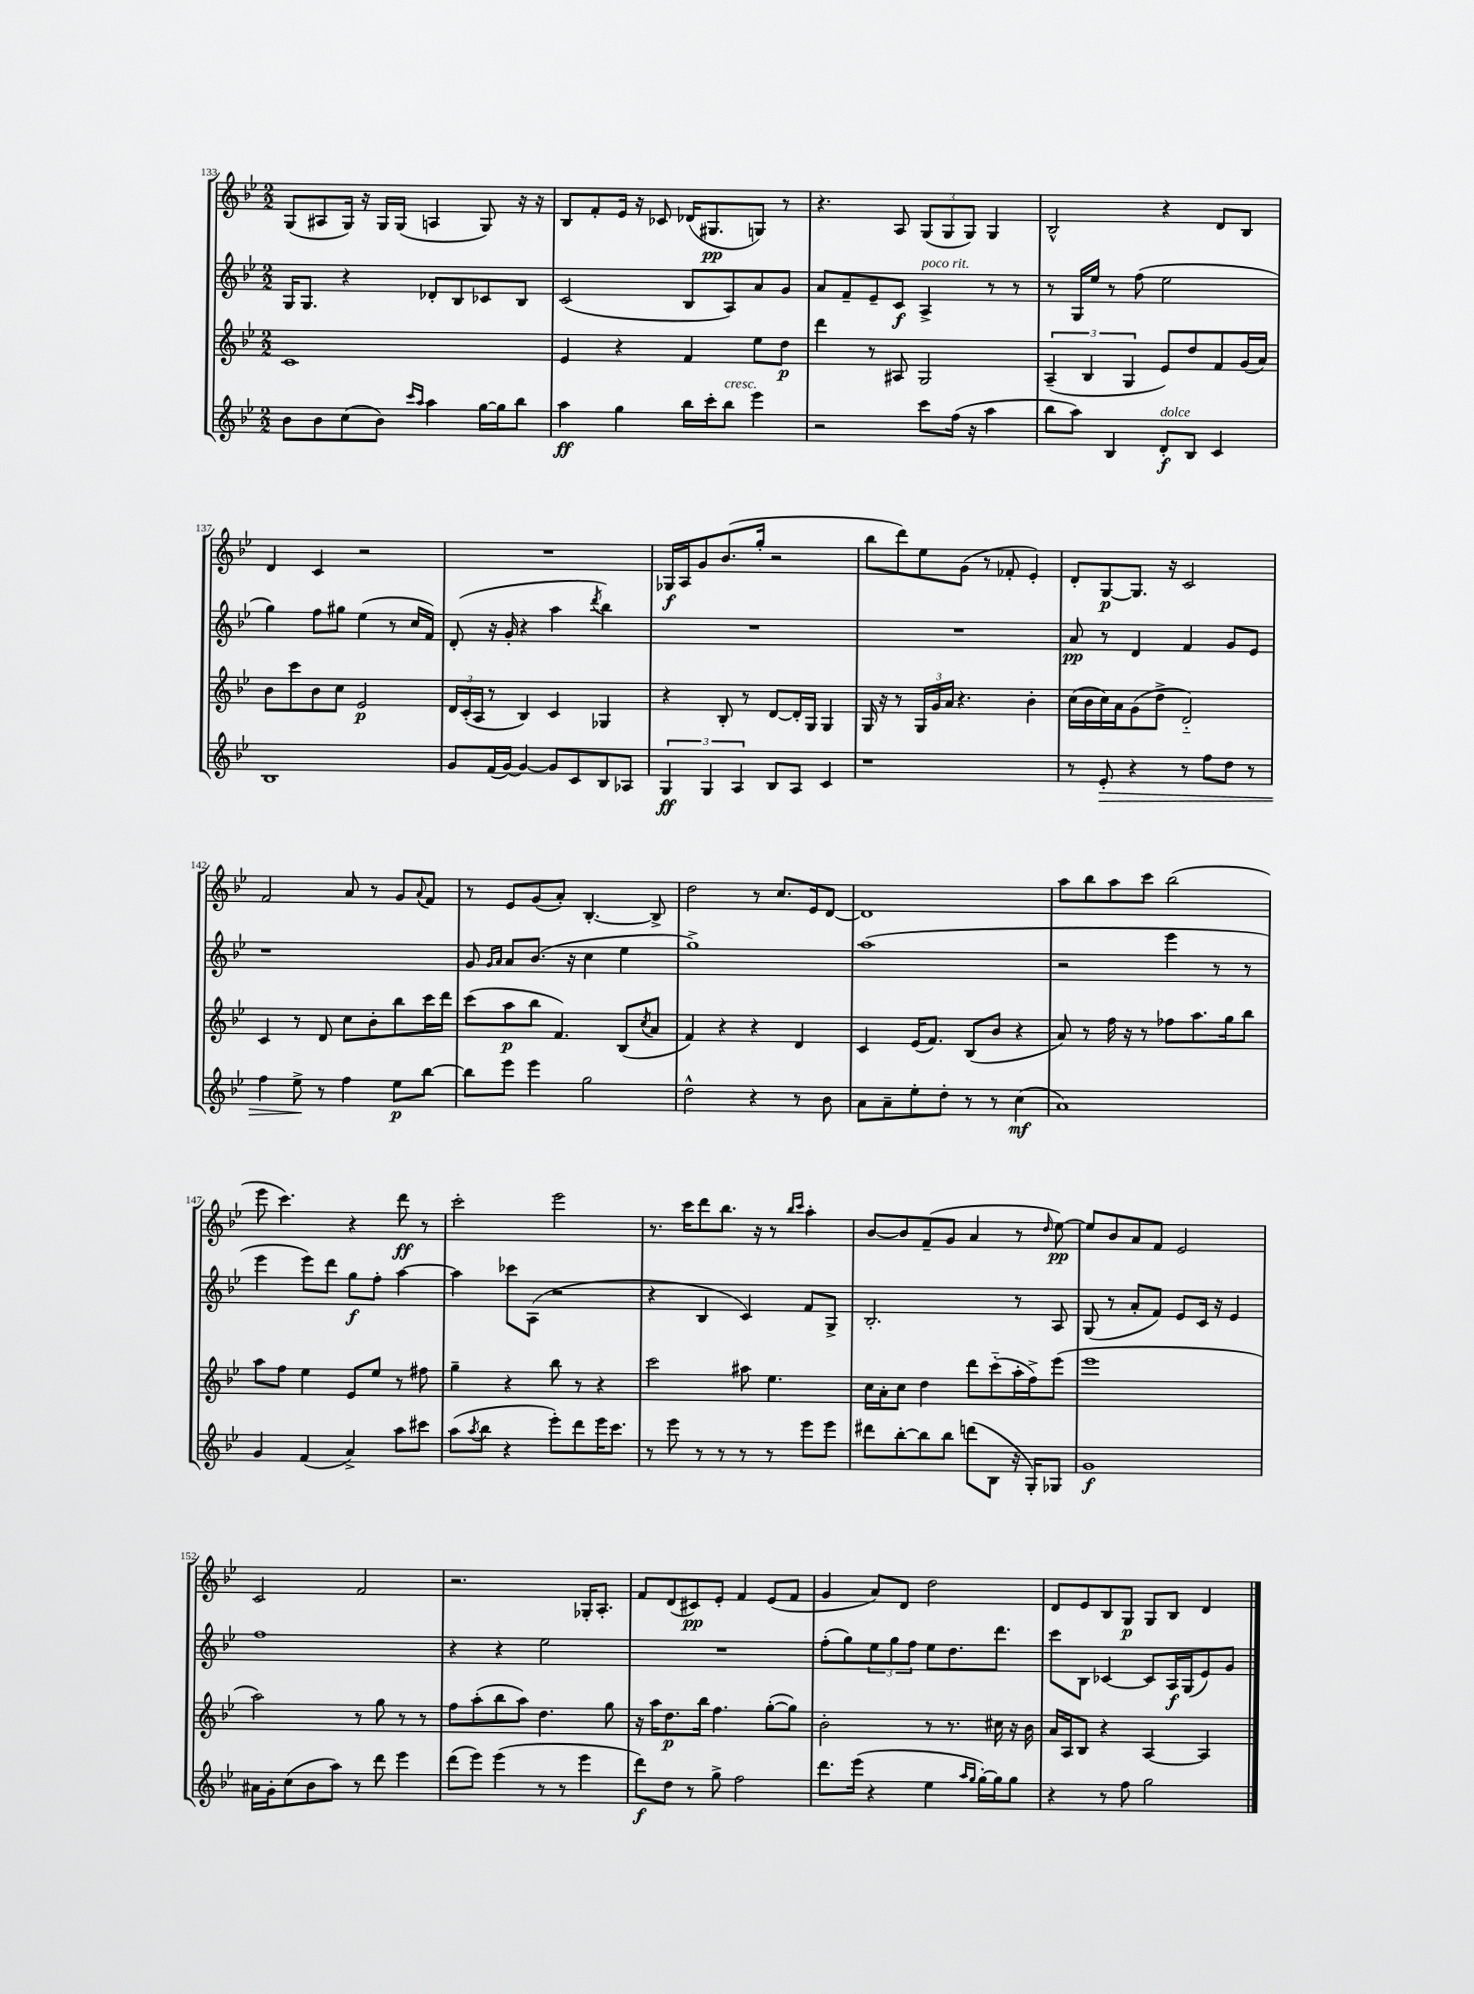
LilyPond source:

<<
\new StaffGroup <<
\new Staff = "s0" {
    \clef treble \key bes \major \numericTimeSignature \time 2/2
    g8( ais8 g16) r16 g16 g16( a4 g8) r16 r16 |
    bes8 f'8-. ees'16 r16 ces'8 des'16( gis8.\pp g8) r8 |
    r4. a8 \tuplet 3/2 { g8( g8 g8) } g4 |
    bes2-^ r4 d'8 bes8 |
    d'4 c'4 r2 |
    R1 |
    ges16\f a16 g'8 bes'8.( g''16-. r2 |
    bes''8 d'''8) ees''8 g'8( r8 fes'8-. ees'4-.) |
    d'8-. g8~\p g8. r16 c'2 |
    f'2 a'8 r8 g'8 \appoggiatura { a'8 } f'8 |
    r8 ees'8 g'8( a'8-.) bes4.~-. bes8-> |
    d''2 r8 c''8. ees'16 d'8~ |
    d'1 |
    a''8 bes''8 a''8 c'''8 bes''2( |
    ees'''8 c'''4.) r4 d'''8\ff r8 |
    c'''2-. ees'''2 |
    r8. c'''16 d'''8 bes''8. r16 r8 \grace { bes''16 c'''16 } a''4-. |
    bes'8~ bes'8 f'8--( g'8 a'4 r8 \grace { d''16 } ees''8~\pp) |
    ees''8 bes'8 a'8 f'8 ees'2 |
    c'2 f'2 |
    r2. ges16-. a8.-. |
    f'8 d'8( cis'8\pp) ees'8-. f'4 ees'8( f'8 |
    g'4 a'8) d'8 d''2 |
    d'8 ees'8 bes8 g8\p g8 bes8 d'4 \bar "|." |
}
\new Staff = "s1" {
    \clef treble \key bes \major \numericTimeSignature \time 2/2
    g16 g8. r4 des'8-. bes8 ces'8 bes8 |
    c'2( bes8 a8) a'8 g'8 |
    a'8 f'8-- ees'8-- c'8\f a4->^\markup { \italic "poco rit." } r8 r8 |
    r8 g16 ees''16 r8 f''8( ees''2 |
    g''4) f''8 gis''8 ees''4( r8 c''16 f'16) |
    d'8-.( r16 g'16-. r4 a''4 \acciaccatura { d'''8 } bes''4) |
    R1 |
    R1 |
    a'8\pp r8 d'4 f'4 g'8 ees'8 |
    r1 |
    g'8 \grace { g'16 a'16 } a'8 bes'8.( r16 c''4 ees''4 |
    g''1->) |
    a''1( |
    r2 ees'''4 r8 r8 |
    ees'''4 ees'''8) d'''8 g''8\f f''8-. a''4~ |
    a''4 ces'''8 a8( r2 |
    r4 bes4 c'4) f'8 g8-> |
    bes2.-. r8 a8 |
    g8( r8 a'8-. f'8) ees'8 c'16 r16 ees'4 |
    f''1 |
    r4 r4 ees''2 |
    R1 |
    f''8-.( g''8) \tuplet 3/2 { ees''8 g''8 f''8 } ees''8 d''8. d'''8. |
    c'''8 bes8 ces'4~ ces'8 a16\f g16( ees'8) g'8 \bar "|." |
}
\new Staff = "s2" {
    \clef treble \key bes \major \numericTimeSignature \time 2/2
    c'1 |
    ees'4 r4 f'4 ees''8 d''8\p |
    d'''4 r8 ais8 g2 |
    \tuplet 3/2 { a4--( bes4 g4 } ees'8) d''8 f'8 g'16( a'16) |
    bes'8 c'''8 bes'8 c''8 ees'2\p |
    \tuplet 3/2 { d'16 c'16-.( a16 } r8 bes4) c'4 ges4 |
    r4 bes8-. r8 d'8~ d'16-. g16 g4 |
    g16 r16 r8 \tuplet 3/2 { g16 g'16 a'16 } r4. bes'4-. |
    c''16( bes'16 c''16) a'16 g'8( d''8-> d'2-_) |
    c'4 r8 d'8 c''8 bes'8-. bes''8 c'''16 d'''16 |
    c'''8( a''8\p bes''8 f'4.) bes8( \acciaccatura { c''8 } a'8 |
    f'4) r4 r4 d'4 |
    c'4 ees'16( f'8.) bes8( bes'8 r4 |
    a'8) r8 f''16 r16 r8 fes''8 a''8. g''16 bes''8 |
    a''8 f''8 ees''4 ees'8 ees''8 r8 fis''8 |
    g''4-- r4 bes''8 r8 r4 |
    c'''2 ais''8 ees''4. |
    c''16 a'16-. c''8 d''4 d'''8 c'''8-_( a''16-. f''16->) ees'''8( |
    ees'''1 |
    a''2) r8 g''8 r8 r8 |
    f''8 a''8-.( bes''8 a''8) d''4. g''8 |
    r16 a''16 d''8.\p bes''16 f''4. g''8~-.( g''8) |
    bes'2-. r8 r8. cis''16 r16 bes'16 |
    a'16 a16 bes8 r4 a4~ a4 \bar "|." |
}
\new Staff = "s3" {
    \clef treble \key bes \major \numericTimeSignature \time 2/2
    bes'8 bes'8 c''8( bes'8) \grace { c'''16 a''16 } a''4 g''16~ g''16 bes''8 |
    a''4\ff g''4 bes''16 c'''16-. bes''8^\markup { \italic "cresc." } ees'''4 |
    r2 c'''8 f''16( r16 a''4 |
    bes''8 a''8) bes4 d'8-.\f^\markup { \italic "dolce" } bes8 c'4 |
    bes1 |
    g'8 f'16( g'16~) g'4~ g'8 c'8 bes8 aes8 |
    \tuplet 3/2 { g4\ff g4 a4 } bes8 a8 c'4 |
    r1 |
    r8 ees'8-.\> r4 r8 f''8 d''8 r8 |
    f''4 ees''8->\! r8 f''4 ees''8\p bes''8~ |
    bes''8 ees'''8 ees'''4 g''2 |
    d''2-^ r4 r8 bes'8 |
    a'8 a'8-- ees''8-. d''8-. r8 r8 c''4\mf( |
    a'1) |
    g'4 f'4( a'4->) a''8 cis'''8 |
    a''8( \acciaccatura { a''8 } bes''8 r4 ees'''8-.) d'''8 ees'''16 c'''8. |
    r8 ees'''8 r8 r8 r8 r8 ees'''8 ees'''8 |
    dis'''8 bes''8~-. bes''8 bes''8 d'''8( bes8 r16 g16-.) ges8 |
    g'1\f |
    ais'16 g'16-. c''8( bes'8 a''8) r8 d'''8 ees'''4 |
    d'''8( ees'''8) ees'''4( r8 r8 ees'''4 |
    d'''8\f) d''8 r8 g''8-> f''2 |
    d'''8. ees'''16( r4 ees''4 \grace { a''16 g''16 } g''16~-.) g''16 g''8 |
    r4 r8 f''8 g''2 \bar "|." |
}
>>
>>
\layout { \context { \Score currentBarNumber = #133 } }
